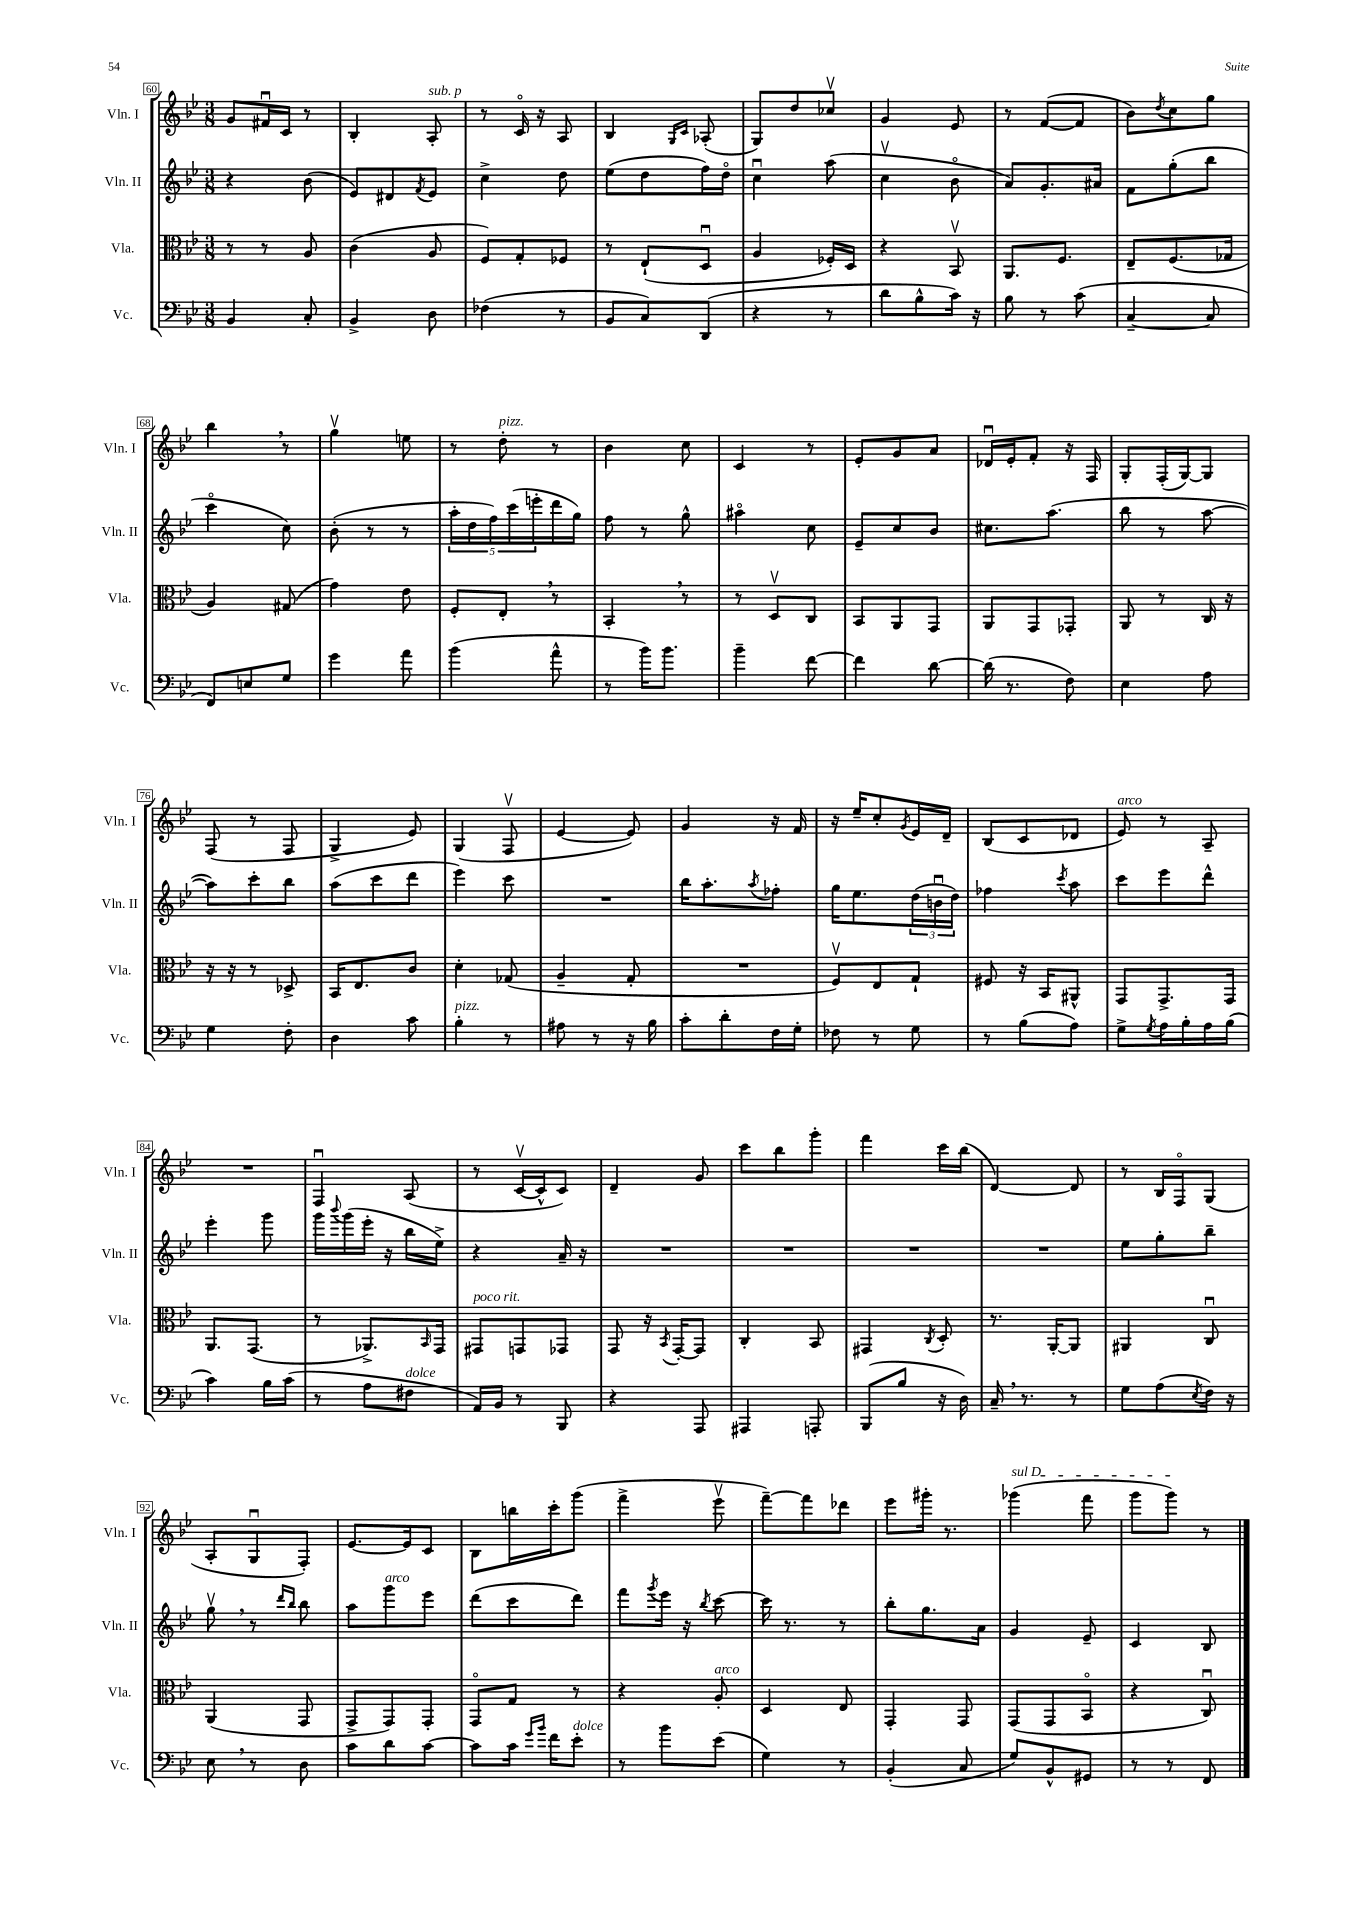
<<
\new StaffGroup <<
\new Staff = "s0" \with { instrumentName = "Vln. I" shortInstrumentName = "Vln. I" } {
    \clef treble \key bes \major \numericTimeSignature \time 3/8
    g'8 fis'16\downbow c'16 r8 |
    bes4-. a8-.^\markup { \italic "sub. p" } |
    r8 c'16\flageolet r16 a8 |
    bes4 \grace { g16 c'16 } aes8-.( |
    g8) d''8 ces''8\upbow |
    g'4 ees'8 |
    r8 f'8~( f'8 |
    bes'8) \acciaccatura { d''8 } c''8 g''8 |
    bes''4 \breathe r8 |
    g''4\upbow e''8 |
    r8 d''8-.^\markup { \italic "pizz." } r8 |
    bes'4 c''8 |
    c'4 r8 |
    ees'8-. g'8 a'8 |
    des'16\downbow ees'16-. f'8-. r16 f16 |
    g8-. f16-.( g16~) g8 |
    f8( r8 f8 |
    g4-> ees'8) |
    g4( f8\upbow |
    ees'4~ ees'8) |
    g'4 r16 f'16 |
    r16 ees''16-- c''8-. \acciaccatura { g'8 } ees'16 d'16-- |
    bes8( c'8 des'8 |
    ees'8^\markup { \italic "arco" }) r8 a8-- |
    R4. |
    f4\downbow a8( |
    r8 c'16~\upbow c'16-^ c'8) |
    d'4-- g'8 |
    c'''8 bes''8 g'''8-. |
    f'''4 c'''16 bes''16( |
    d'4~) d'8 |
    r8 bes16 f16\flageolet g8( |
    a8-. g8\downbow f8-.) |
    ees'8.~ ees'16 c'8 |
    bes8 b''16 c'''16-. g'''8( |
    f'''4-> ees'''8\upbow |
    f'''8~--) f'''8 des'''8 |
    ees'''8 gis'''16-. r8. |
    \once \override TextSpanner.bound-details.left.text = \markup { \italic "sul D" } ges'''4\startTextSpan( f'''8 |
    g'''8 g'''8\stopTextSpan) r8 \bar "|." |
}
\new Staff = "s1" \with { instrumentName = "Vln. II" shortInstrumentName = "Vln. II" } {
    \clef treble \key bes \major \numericTimeSignature \time 3/8
    r4 bes'8( |
    ees'8) dis'8 \acciaccatura { f'8 } ees'8 |
    c''4-> d''8 |
    ees''8( d''8 f''16) d''16\flageolet |
    c''4\downbow a''8( |
    c''4\upbow bes'8\flageolet |
    a'8) g'8.-. ais'16 |
    f'8 g''8-.( bes''8 |
    c'''4\flageolet c''8) |
    bes'8-.( r8 r8 |
    \tuplet 5/4 { a''16-. d''16 f''16) c'''16( e'''16-. } d'''16 g''16) |
    f''8 r8 g''8-^ |
    ais''4\flageolet c''8 |
    ees'8-- c''8 bes'8 |
    cis''8. a''8.( |
    bes''8 r8 a''8~ |
    a''8) c'''8-. bes''8 |
    a''8( c'''8 d'''8 |
    ees'''4) c'''8 |
    R4. |
    bes''16 a''8.-. \acciaccatura { a''8 } fes''8-. |
    g''16 ees''8. \tuplet 3/2 { d''16( b'16\downbow d''16) } |
    fes''4 \acciaccatura { c'''8 } a''8 |
    c'''8 ees'''8 d'''8-^ |
    ees'''4-. g'''8 |
    g'''16 \appoggiatura { bes'''8 } g'''16( ees'''16-. r16 bes''16 ees''16->) |
    r4 a'16-- r16 |
    R4. |
    R4. |
    R4. |
    R4. |
    ees''8 g''8-. bes''8-- |
    g''8\upbow \breathe r8 \grace { d'''16 bes''16 } bes''8 |
    a''8 g'''8^\markup { \italic "arco" } ees'''8 |
    d'''8( c'''8 d'''8) |
    f'''8 \acciaccatura { g'''8 } ees'''16 r16 \acciaccatura { bes''8 } c'''8~ |
    c'''16 r8. r8 |
    bes''8-. g''8. a'16 |
    g'4 ees'8-- |
    c'4 bes8 \bar "|." |
}
\new Staff = "s2" \with { instrumentName = "Vla." shortInstrumentName = "Vla." } {
    \clef alto \key bes \major \numericTimeSignature \time 3/8
    r8 r8 a8 |
    c'4( a8 |
    f8) g8-. fes8 |
    r8 ees8-!( d8\downbow |
    a4 fes16-.) d16 |
    r4 bes,8\upbow |
    a,8. f8. |
    ees8-- f8.( ges16 |
    a4) gis8( |
    g'4) ees'8 |
    f8-. ees8-. \breathe r8 |
    bes,4-. \breathe r8 |
    r8 d8\upbow c8 |
    bes,8 a,8 g,8 |
    a,8 g,8 ges,8-. |
    a,8 r8 c16 r16 |
    r16 r16 r8 des8-> |
    bes,16 ees8. c'8 |
    d'4-. ges8( |
    a4-- g8-. |
    R4. |
    f8\upbow) ees8 g8-! |
    fis8 r16 bes,16 ais,8-^ |
    g,8 g,8.-> g,16 |
    a,8. g,8.( |
    r8 aes,8.->) \grace { bes,16 } g,16 |
    gis,8^\markup { \italic "poco rit." } g,8 ges,8 |
    g,8 r16 \acciaccatura { bes,8 } g,16~-. g,8 |
    c4-. bes,8 |
    gis,4 \acciaccatura { c8 } d8-. |
    r8. a,16~-. a,8 |
    ais,4 c8\downbow |
    a,4( g,8 |
    g,8-> g,8) g,8-. |
    g,8\flageolet g8 r8 |
    r4 a8-.^\markup { \italic "arco" } |
    d4 ees8 |
    g,4-. g,8 |
    g,8( g,8 bes,8\flageolet |
    r4 c8\downbow) \bar "|." |
}
\new Staff = "s3" \with { instrumentName = "Vc." shortInstrumentName = "Vc." } {
    \clef bass \key bes \major \numericTimeSignature \time 3/8
    bes,4 c8-. |
    bes,4-> d8 |
    fes4( r8 |
    bes,8 c8) d,8( |
    r4 r8 |
    d'8 bes8-^ c'16) r16 |
    bes8 r8 c'8( |
    c4~-- c8 |
    f,8) e8 g8 |
    g'4 a'8 |
    bes'4( a'8-^ |
    r8 bes'16) bes'8. |
    bes'4-- f'8~ |
    f'4 d'8~ |
    d'16( r8. f8) |
    ees4 a8 |
    g4 f8-. |
    d4 c'8 |
    bes4-.^\markup { \italic "pizz." } r8 |
    ais8 r8 r16 bes16 |
    c'8-. d'8-. f16 g16-. |
    fes8 r8 g8 |
    r8 bes8( a8) |
    g8-> \acciaccatura { g8 } a16 bes16-. a16 bes16( |
    c'4) bes16 c'16( |
    r8 a8 fis8^\markup { \italic "dolce" } |
    a,16) bes,16 r8 bes,,8 |
    r4 a,,8 |
    ais,,4 a,,8-. |
    bes,,8( bes8 r16 d16) |
    c16-- \breathe r8. r8 |
    g8 a8( \acciaccatura { ees8 } f16) r16 |
    ees8 \breathe r8 d8 |
    c'8 d'8 c'8~ |
    c'8 c'16 \grace { g'16 bes'16 } f'16 ees'8-.^\markup { \italic "dolce" } |
    r8 bes'8 ees'8( |
    g4) r8 |
    bes,4-.( c8 |
    g8) bes,8-^ gis,8 |
    r8 r8 f,8 \bar "|." |
}
>>
>>
\layout { \context { \Score currentBarNumber = #60 \override BarNumber.stencil = #(make-stencil-boxer 0.1 0.3 ly:text-interface::print) } }
